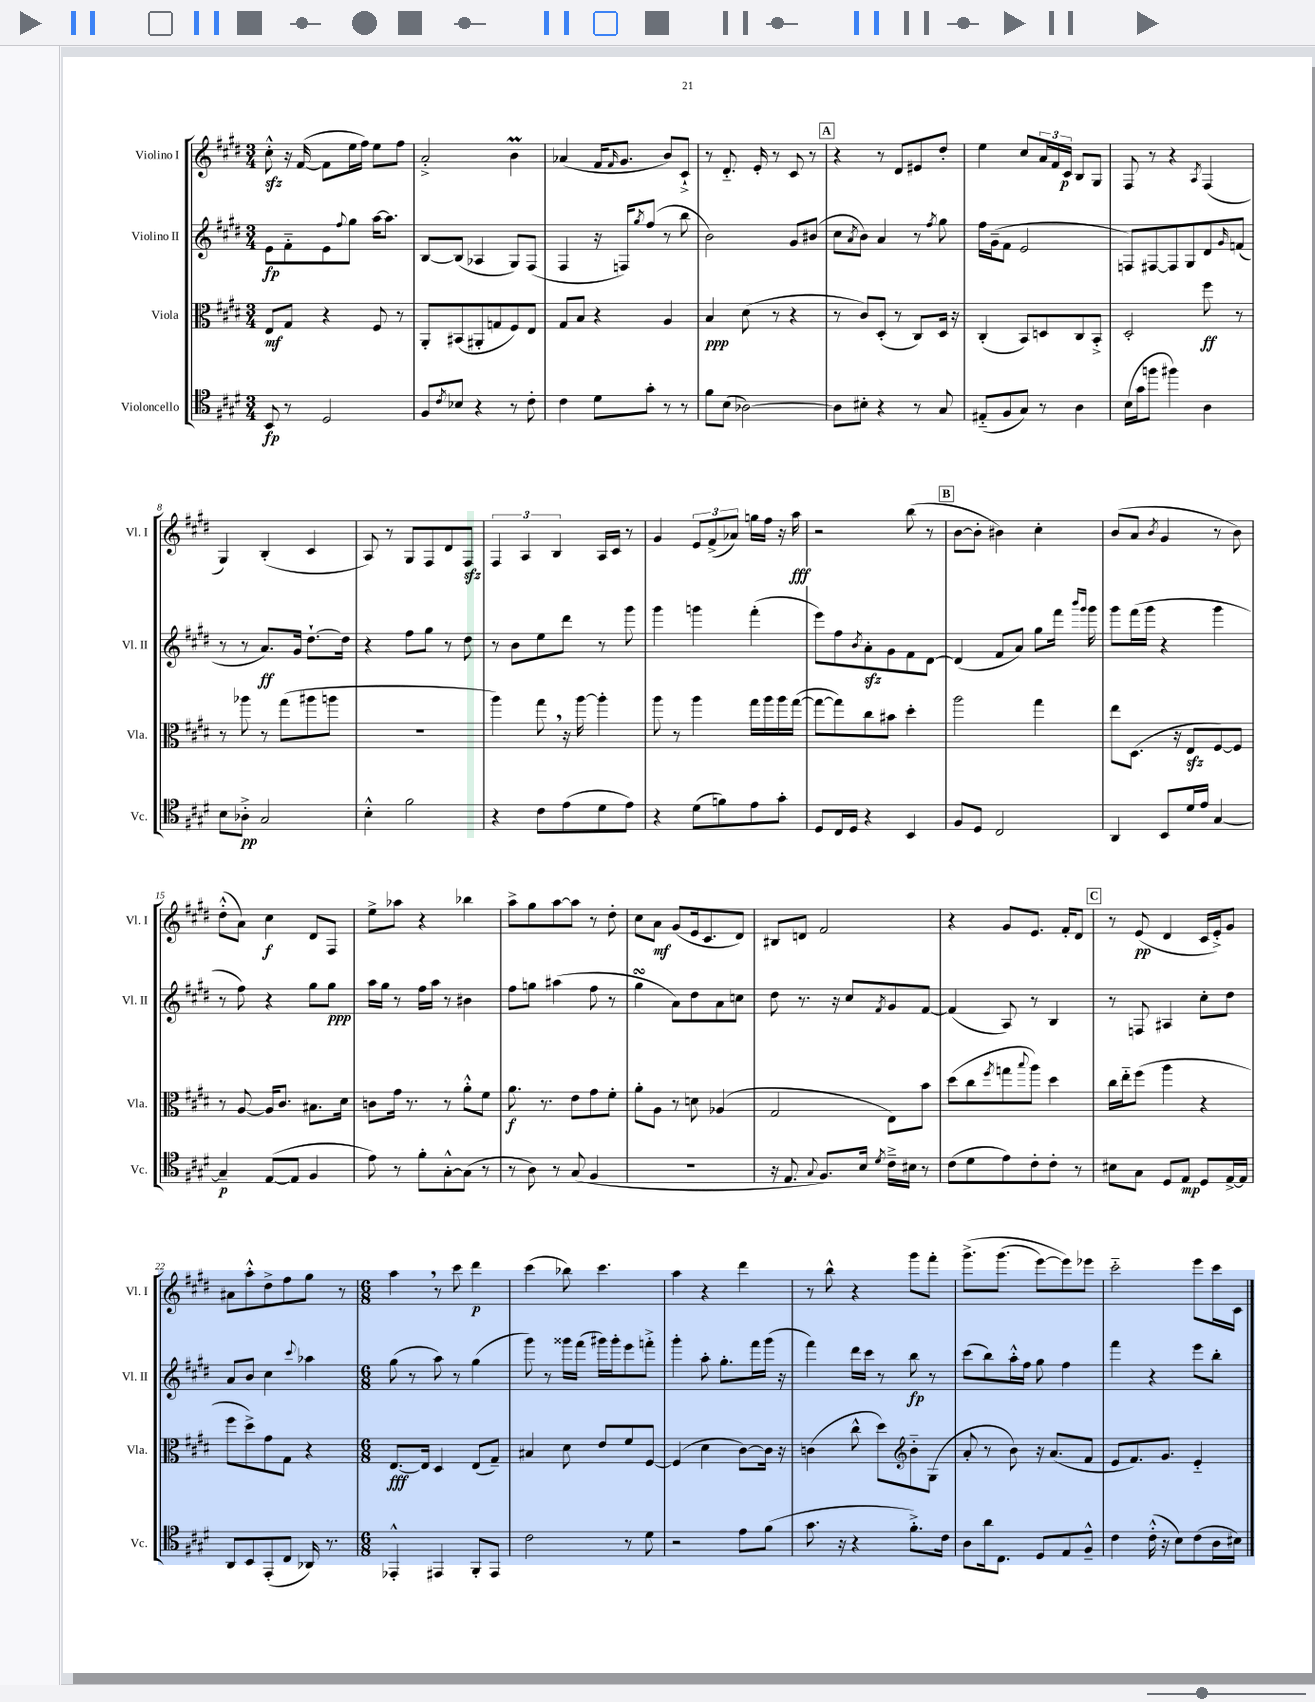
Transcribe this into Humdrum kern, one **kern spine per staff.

**kern	**dynam	**kern	**dynam	**kern	**dynam	**kern	**dynam
*part4	*part4	*part3	*part3	*part2	*part2	*part1	*part1
*staff4	*staff4	*staff3	*staff3	*staff2	*staff2	*staff1	*staff1
*I"Violoncello	*	*I"Viola	*	*I"Violino II	*	*I"Violino I	*
*I'Vc.	*	*I'Vla.	*	*I'Vl. II	*	*I'Vl. I	*
*clefC4	*	*clefC3	*	*clefG2	*	*clefG2	*
*k[f#c#g#d#]	*	*k[f#c#g#d#]	*	*k[f#c#g#d#]	*	*k[f#c#g#d#]	*
*M3/4	*	*M3/4	*	*M3/4	*	*M3/4	*
=1	=1	=1	=1	=1	=1	=1	=1
8BB/	fp	8E/L	mf	8e\L	fp	8cc#zz'^^\	.
8r	.	8G#/J	.	8f#\	.	16r	.
.	.	.	.	.	.	([16f#/	.
2D#/	.	4r	.	8e\	.	8f#\L]	.
.	.	.	.	8qqff#/	.	.	.
.	.	.	.	8gg#\J	.	16ee\L	.
.	.	.	.	.	.	16ff#\JJ)	.
.	.	8F#/	.	[16aa\KL	.	8ee\L	.
.	.	.	.	8.aa\J]	.	.	.
.	.	8r	.	.	.	8ff#\J	.
=2	=2	=2	=2	=2	=2	=2	=2
8F#/L	.	8AA'/L	.	[8B/L	.	2a'^/	.
8qc#/	.	.	.	.	.	.	.
8B-X/J	.	(8BB#X/	.	(8B/J]	.	.	.
4r	.	8AA#X'/	.	4A-X/	.	.	.
.	.	8Gn/	.	.	.	.	.
8r	.	8F#/)	.	8G#/L)	.	4bM\	.
8c#'\	.	8E/J	.	(8F#/J	.	.	.
=3	=3	=3	=3	=3	=3	=3	=3
4c#\	.	8G#/L	.	4F#/	.	(4a-X/	.
.	.	8B/J	.	.	.	.	.
8d#\L	.	4r	.	16r	.	16f#/KL	.
.	.	.	.	.	.	16qqf#/	.
.	.	.	.	16Fn/KL)	.	8.g#/J	.
.	.	.	.	8qgg#/	.	.	.
8g#'\J	.	.	.	(8ff#/J	.	.	.
8r	.	4A/	.	8r	.	8b/L)	.
8r	.	.	.	8bb\	.	8c#`^/J	.
=4	=4	=4	=4	=4	=4	=4	=4
8f#\L	.	4B/	ppp	2b\)	.	8r	.
(8B\J	.	.	.	.	.	8.d#/	.
[2A-X\)	.	(8d#\	.	.	.	.	.
.	.	.	.	.	.	16e'/	.
.	.	8r	.	.	.	8r	.
.	.	4r	.	8g#/L	.	8c#/	.
.	.	.	.	(8b#X/J	.	8r	.
!!LO:REH:place=s1:t=A
=5	=5	=5	=5	=5	=5	=5	=5
8A-\L]	.	8r	.	8cc#\L	.	4r	.
.	.	.	.	8qa/	.	.	.
8B#X'\J	.	8c#/L)	.	8b\J)	.	.	.
4r	.	(8D#'/J	.	4a/	.	8r	.
.	.	8r	.	.	.	8d#/L	.
8r	.	8C#/L)	.	8r	.	8e#X/	.
.	.	.	.	8qff#/	.	.	.
8G#/	.	16D#/Jk	.	8gg#\	.	8dd#'/J	.
.	.	16r	.	.	.	.	.
=6	=6	=6	=6	=6	=6	=6	=6
(8E#X/L	.	(4C#'/	.	16ff#\LL	.	4ee\	.
.	.	.	.	(16g#~\J	.	.	.
8F#/	.	.	.	8f#\J	.	.	.
8G#/J)	.	8BB/L)	.	2e/	.	8cc#/L	.
8r	.	8Dn/	.	.	.	24a/L	.
.	.	.	.	.	.	24f#/	.
.	.	.	.	.	.	24c#/JJ	p
4A\	.	8C#/	.	.	.	8B/L	.
.	.	8BB'^/J	.	.	.	8G#/J	.
=7	=7	=7	=7	=7	=7	=7	=7
(16B\LL	.	2D#'/	.	8Fn/L)	.	8F#/	.
16g#\J	.	.	.	.	.	.	.
8ffn\J	.	.	.	[8F#X/	.	8r	.
4ff#X\)	.	.	.	8F#/]	.	4r	.
.	.	.	.	8G#/	.	.	.
.	.	.	.	.	.	8qA/	.
4A\	.	8ff#\	ff	8d#/	.	(4F#/	.
.	.	.	.	16qqg#/	.	.	.
.	.	8r	.	(8fn/J	.	.	.
!!LO:LB:g=z
=8	=8	=8	=8	=8	=8	=8	=8
8B\L	.	8r	.	8r	.	4G#/)	.
8A-X'^\J	pp	8aa-X\	.	8r	.	.	.
2G#/	.	8r	.	8.a/L)	ff	(4B'/	.
.	.	(8gg#\L	.	.	.	.	.
.	.	.	.	16g#/Jk	.	.	.
.	.	8aa#X\	.	[8.dd#`\L	.	4c#/	.
.	.	8aan\J	.	.	.	.	.
.	.	.	.	16dd#\Jk]	.	.	.
=9	=9	=9	=9	=9	=9	=9	=9
4B'^^\	.	2.r	.	4r	.	8A/)	.
.	.	.	.	.	.	8r	.
2f#\	.	.	.	8ff#\L	.	8G#/L	.
.	.	.	.	8gg#\J	.	8F#/	.
.	.	.	.	8r	.	8d#/	.
.	.	.	.	8dd#\	.	8F#zz/J	.
=10	=10	=10	=10	=10	=10	=10	=10
4r	.	4aa\)	.	8r	.	6F#/	.
.	.	.	.	8b\L	.	.	.
.	.	.	.	.	.	6A/	.
8c#\L	.	8gg#,\	.	8ee\	.	.	.
.	.	.	.	.	.	6B/	.
(8e\	.	16r	.	8ddd#\J	.	.	.
.	.	[16aa\	.	.	.	.	.
8d#\	.	4aa'\]	.	8r	.	16A/LL	.
.	.	.	.	.	.	16c#/JJ	.
8e\J)	.	.	.	8ggg#\	.	8r	.
=11	=11	=11	=11	=11	=11	=11	=11
4r	.	8aa\	.	4ggg#\	.	4g#/	.
.	.	8r	.	.	.	.	.
(8d#\L	.	4aa\	.	4gggn\	.	12e/L	.
.	.	.	.	.	.	(12f#^/	.
8fn\)	.	.	.	.	.	.	.
.	.	.	.	.	.	12a-X/J)	.
8e\	.	16gg#\LL	.	(4fff#'\	.	16ggn\LL	.
.	.	16aa\	.	.	.	16ff#\JJ	.
8g#'\J	.	16aa\	.	.	.	16r	.
.	.	([16gg#\JJ	.	.	.	16aa\	fff
=12	=12	=12	=12	=12	=12	=12	=12
8D#/L	.	8gg#\L_	.	8eee\L)	.	2r	.
16C#/L	.	8gg#\])	.	8ff#\	.	.	.
16D#/JJ	.	.	.	.	.	.	.
.	.	.	.	8qb/	.	.	.
4r	.	8cc#\	.	8azz'\	.	.	.
.	.	8b#X\J	.	8g#\	.	.	.
4BB/	.	4dd#'\	.	8f#\	.	(8bb\	.
.	.	.	.	[8d#\J	.	8r	.
!!LO:REH:place=s1:t=B
=13	=13	=13	=13	=13	=13	=13	=13
8F#/L	.	2aa\	.	(4d#/]	.	[8b\L	.
8D#/J	.	.	.	.	.	8b'\J]	.
2C#/	.	.	.	8f#/L	.	4b#X\)	.
.	.	.	.	8a/J)	.	.	.
.	.	4gg#\	.	8gg#\L	.	4cc#'\	.
.	.	.	.	16fff#\Jk	.	.	.
.	.	.	.	16qqbbb/LL	.	.	.
.	.	.	.	16qqggg#/JJ	.	.	.
.	.	.	.	16ggg#\	.	.	.
=14	=14	=14	=14	=14	=14	=14	=14
4AA/	.	8ee\L	.	8ggg#\L	.	(8b/L	.
.	.	(8.D#\J	.	(16fff#\L	.	8a/J	.
.	.	.	.	16ggg#\JJ	.	.	.
.	.	.	.	.	.	8qb/	.
8BB/L	.	.	.	4r	.	4g#/	.
.	.	16r	.	.	.	.	.
16d#/L	.	8Ezz/L	.	.	.	.	.
16e/JJ	.	.	.	.	.	.	.
[4G#/	.	[8F#/)	.	4ggg#\	.	8r	.
.	.	8F#/J]	.	.	.	8b\)	.
!!LO:LB:g=z
=15	=15	=15	=15	=15	=15	=15	=15
4G#~/]	p	8r	.	8r	.	(8dd#'^^\L	.
.	.	[8A/	.	8ff#\)	.	8a\J)	.
([8E/L	.	16A/KL]	.	4r	.	4cc#\	f
.	.	8.c#/J	.	.	.	.	.
8E/J]	.	.	.	.	.	.	.
4F#/	.	8.B#X\L	.	8gg#\L	.	8d#/L	.
.	.	.	.	8gg#\J	ppp	8F#/J	.
.	.	16d#\Jk	.	.	.	.	.
=16	=16	=16	=16	=16	=16	=16	=16
8e\)	.	8cn\L	.	16aa\LL	.	8ee^\L	.
.	.	.	.	16gg#\JJ	.	.	.
8r	.	16g#\Jk	.	8r	.	8aa-X\J	.
.	.	8.r	.	.	.	.	.
8f#'\L	.	.	.	16ff#\LL	.	4r	.
.	.	.	.	16aa\JJ	.	.	.
[8G#'^^\	.	8r	.	8r	.	.	.
(8G#\J]	.	8a'^^\L	.	4b#X\	.	4bb-X\	.
8r	.	8f#\J	.	.	.	.	.
=17	=17	=17	=17	=17	=17	=17	=17
8r	.	8.a\	f	8ff#\L	.	8aa^\L	.
8A\)	.	.	.	8ggn\J	.	8gg#\	.
.	.	8.r	.	.	.	.	.
8r	.	.	.	(4aa#X\	.	[8aa\	.
(8G#/	.	8e\L	.	.	.	8aa\J]	.
4F#/	.	8g#\	.	8ff#\	.	8r	.
.	.	8f#'\J	.	8r	.	8dd#'\	.
=18	=18	=18	=18	=18	=18	=18	=18
2.r	.	8a'\L	.	4gg#sSsS\	.	8cc#\L	.
.	.	8A\J	.	.	.	8a\J	mf
.	.	8r	.	8a\L)	.	(8g#/L	.
.	.	8dn\	.	8dd#\	.	16e/k	.
.	.	.	.	.	.	8.c#/	.
.	.	(4A-X/	.	8a\	.	.	.
.	.	.	.	8ccn\J	.	8d#/J)	.
=19	=19	=19	=19	=19	=19	=19	=19
16r	.	2G#/	.	8dd#\	.	8B#X/L	.
8.E/	.	.	.	.	.	.	.
.	.	.	.	8.r	.	8dn/J	.
8qqG#/	.	.	.	.	.	.	.
8.F#/L)	.	.	.	.	.	2f#/	.
.	.	.	.	16r	.	.	.
.	.	.	.	8cc#/L	.	.	.
16B/Jk	.	.	.	.	.	.	.
8qd#/	.	.	.	8qf#/	.	.	.
16c#~^\LL	.	8E\L)	.	8g#/	.	.	.
16B#X\JJ	.	.	.	.	.	.	.
8r	.	8b\J	.	[8f#/J	.	.	.
=20	=20	=20	=20	=20	=20	=20	=20
(8c#\L	.	(8dd#\L	.	(4f#/]	.	4r	.
8d#\	.	8cc#\	.	.	.	.	.
.	.	8qff#/	.	.	.	.	.
8e\)	.	8ggn\	.	8A/)	.	8g#/L	.
.	.	8qqbb/	.	.	.	.	.
8c#'\	.	8aa\J)	.	8r	.	8.e/J	.
8c#'\J	.	4dd#\	.	4B/	.	.	.
.	.	.	.	.	.	16f#'/KL	.
8r	.	.	.	.	.	8d#/J	.
!!LO:REH:place=s1:t=C
=21	=21	=21	=21	=21	=21	=21	=21
8B#X\L	.	16cc#\LL	.	8r	.	8r	.
.	.	16ee\J	.	.	.	.	.
8G#\J	.	(8ff#\J	.	8Fn/	.	(8e/	pp
8D#/L	.	4aa\	.	4A#X/	.	4d#/	.
8E/J	mp	.	.	.	.	.	.
8D#/L	.	4r	.	8cc#'\L	.	16c#/LL	.
.	.	.	.	.	.	16e'^/J)	.
[16E^/L	.	.	.	8dd#\J	.	8g#/J	.
16E/JJ]	.	.	.	.	.	.	.
!!LO:LB:g=z
=22	=22	=22	=22	=22	=22	=22	=22
8AA/L	.	8ff#\L	.	8a/L	.	8a#X\L	.
8BB/	.	8dd#^\)	.	8b/J	.	8aa'^^\	.
(8EE'/	.	8g#\	.	4cc#\	.	8dd#^\	.
8C#/J	.	8G#\J	.	.	.	8ff#\	.
.	.	.	.	8qqccc#/	.	.	.
16AA-X/)	.	4r	.	4aa-X\	.	8gg#\J	.
8.r	.	.	.	.	.	.	.
.	.	.	.	.	.	8r	.
=23	=23	=23	=23	=23	=23	=23	=23
*M6/8	*	*M6/8	*	*M6/8	*	*M6/8	*
4EE-X'^^/	.	[8.E/L	fff	(8gg#\	.	4aa,\	.
.	.	.	.	8r	.	.	.
.	.	16E/Jk]	.	.	.	.	.
4EE#X/	.	4D#/	.	8aa\)	.	8r	.
.	.	.	.	8r	.	8ccc#\	.
8FF#'/L	.	(8E/L	.	(4gg#\	.	4ddd#\	p
8EE#/J	.	8G#~/J)	.	.	.	.	.
=24	=24	=24	=24	=24	=24	=24	=24
2c#\	.	4B#X/	.	8ggg#\)	.	(4ccc#\	.
.	.	.	.	8r	.	.	.
.	.	8d#\	.	16ggg##X\LL	.	8bb-X\)	.
.	.	.	.	(16fff#\JJ	.	.	.
.	.	8e/L	.	16ggg#X\LL)	.	4.ccc#\	.
.	.	.	.	16ggg#'\J	.	.	.
8r	.	8f#/	.	8eee\	.	.	.
8d#\	.	[8F#/J	.	8fffn'^\J	.	.	.
=25	=25	=25	=25	=25	=25	=25	=25
2r	.	(4F#/]	.	4ggg#'\	.	4aa\	.
.	.	4d#\	.	8aa'\	.	4r	.
.	.	.	.	8.gg#'\L	.	.	.
8e\L	.	[8c#\L)	.	.	.	4ddd#\	.
.	.	.	.	16fff#\L	.	.	.
(8f#\J	.	16c#\Jk]	.	(16ggg#\JJ	.	.	.
.	.	16r	.	16r	.	.	.
=26	=26	=26	=26	=26	=26	=26	=26
8.g#\	.	(4cn\	.	4fff#\)	.	8r	.
.	.	.	.	.	.	8bb^^\	.
16r	.	.	.	.	.	.	.
4r	.	8cc#^^\	.	16ddd#\LL	.	4r	.
.	.	.	.	16ccc#\JJ	.	.	.
.	.	8dd#\L)	.	8r	.	.	.
8.f#'^\L)	.	8b\	.	8bb\	fp	8ggg#\L	.
.	.	(8G#\J	.	8r	.	8fff#'\J	.
16c#\Jk	.	.	.	.	.	.	.
=27	=27	=27	=27	=27	=27	=27	=27
*	*	*clefG2	*	*	*	*	*
8A\L	.	8a'/	.	(8ccc#\L	.	(8.ggg#^\L	.
16a\k	.	8r	.	8bb\)	.	.	.
8.C#\J	.	.	.	.	.	(8.ggg#\J	.
.	.	8b\)	.	16aa'^^\L	.	.	.
.	.	.	.	16ff#\JJ	.	.	.
8D#/L	.	16r	.	8gg#\	.	[8eee\L)	.
.	.	(8.a/L	.	.	.	.	.
8E/	.	.	.	4ff#\	.	8eee\])	.
8F#~^^/J	.	8f#/J	.	.	.	8eee-X\J	.
=28	=28	=28	=28	=28	=28	=28	=28
4c#\	.	8e/L	.	4fff#\	.	2ccc#\	.
.	.	8.f#/)	.	.	.	.	.
(16c#'^^\	.	.	.	4r	.	.	.
16r	.	8.g#/J	.	.	.	.	.
8B\L)	.	.	.	.	.	.	.
(8c#\	.	4e/	.	8eee\L	.	8eee\L	.
16A\L	.	.	.	8bb'\J	.	16ccc#\L	.
16B#X\JJ)	.	.	.	.	.	16c#\JJ	.
==	==	==	==	==	==	==	==
*-	*-	*-	*-	*-	*-	*-	*-
